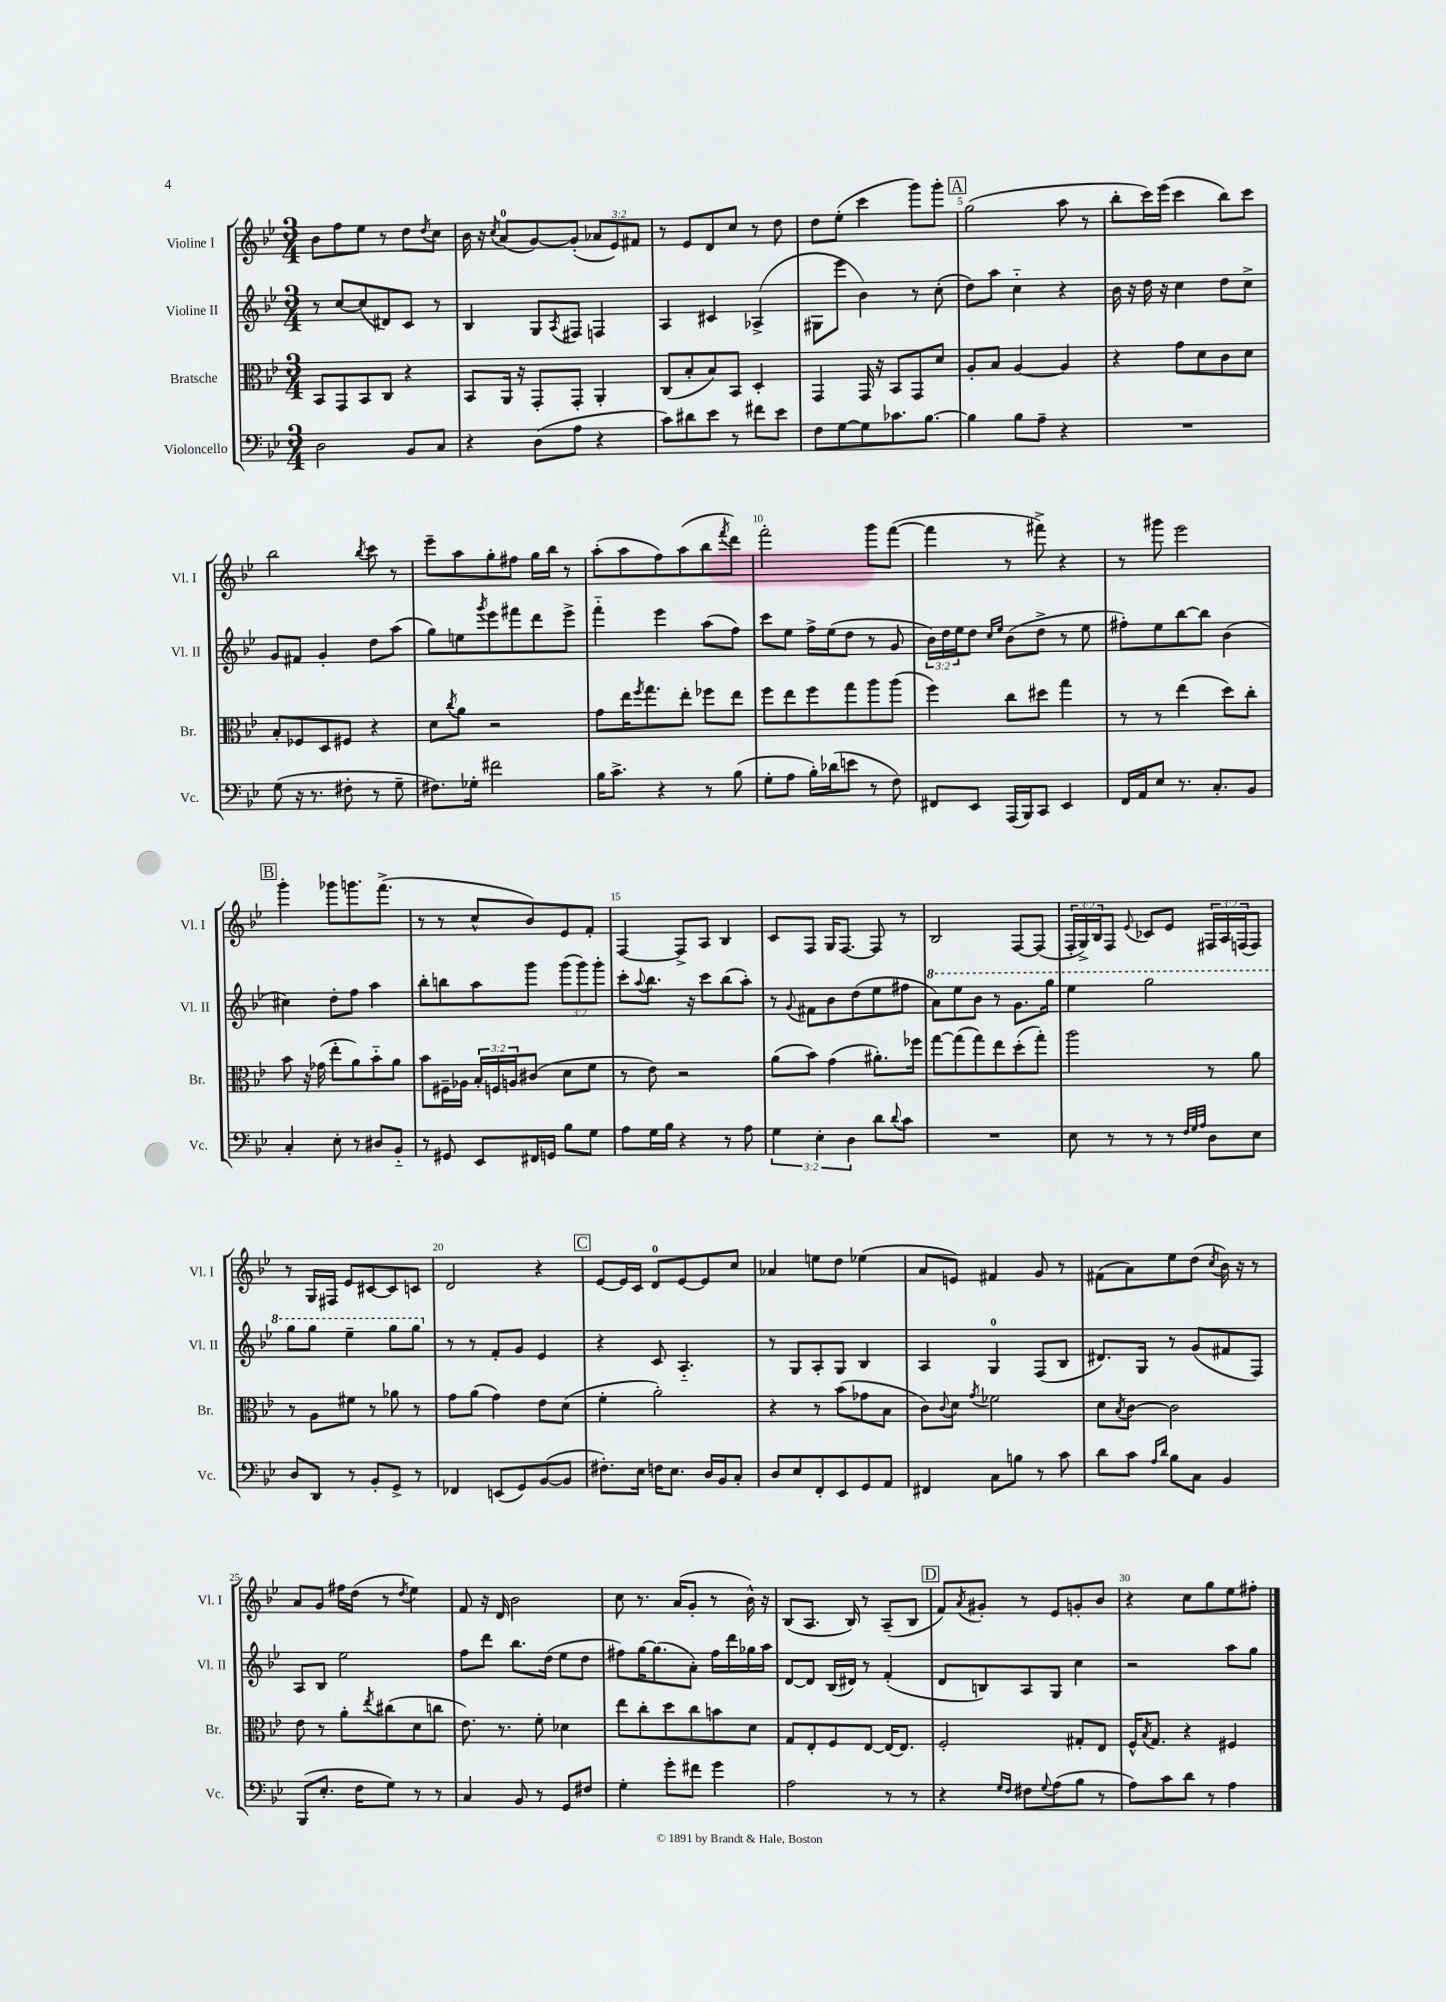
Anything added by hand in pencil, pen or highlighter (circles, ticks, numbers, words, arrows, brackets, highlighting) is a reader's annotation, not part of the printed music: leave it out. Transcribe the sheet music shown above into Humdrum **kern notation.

**kern	**kern	**kern	**kern
*staff4	*staff3	*staff2	*staff1
*clefF4	*clefC3	*clefG2	*clefG2
*k[b-e-]	*k[b-e-]	*k[b-e-]	*k[b-e-]
*M3/4	*M3/4	*M3/4	*M3/4
2D	8BB-	8r	8b-
.	8GG	[8cc	8ff
.	8BB-	(8cc]	8ee-
.	8C	8d#)	8r
8BB-	4r	8c	8dd
.	.	.	8qdd
8C	.	8r	8cc
=	=	=	=
4r	8BB-	4B-	16b-
.	.	.	16r
.	.	.	8qcc
.	16AA	.	(8a
.	16r	.	.
(8D	8GG'	8G	[8g)
.	.	8qA	.
8A	8GG'	8F#	(8g']
4r	4AA'	4F	12a-
.	.	.	12e-)
.	.	.	12f#
=	=	=	=
8c)	(8C	4A	8r
8d#	8B-'	.	8e-
8e-	8B-)	4c#	8d
8r	8BB-	.	8cc
8f#	4D'	(4A-^	8r
8e-	.	.	8dd
=	=	=	=
8F	4GG	8G#	8dd
[8G	.	8eee-	(8ee-'
8G]	16GG	4b-)	4ccc
.	16r	.	.
8.c-	8BB-	.	.
.	8GG	8r	8ggg)
[8.B-	.	.	.
.	8d	(8cc'	8ggg'
=	=	=	=
4B-]	8A'	8dd)	(2gg
.	8B-	8aa	.
8B-	[4A	4cc'~	.
8A~	.	.	.
4r	4A]	4r	8aa
.	.	.	8r
=	=	=	=
2.r	4r	16b-	8bb-'
.	.	16r	.
.	.	16dd	16ccc)
.	.	16r	(16eee-
.	8g	4cc	4ccc
.	8d	.	.
.	8c	8dd	8bb-)
.	8d	8cc^	8ccc
=	=	=	=
(8G	8B-'	8g	2bb-
16r	8F-	8f#	.
8.r	.	.	.
.	8D	4g'	.
8F#'	8F#	.	.
.	.	.	8qbb-
8r	4r	8dd	8ccc
8G~	.	(8aa	8r
=	=	=	=
8.F#)	8d	8gg)	8eee-~
.	8qcc	.	.
.	8a	8ee	8aa
16G-'	.	.	.
.	.	8qggg	.
2f#	2r	8eee-	8gg'
.	.	8fff#	8ff#
.	.	8ddd	16gg
.	.	.	16bb-
.	.	8eee-^	8r
=	=	=	=
16B-	8g	4fff'~	(8aa'
8.c^	.	.	.
.	16ee-	.	8aa
.	8qff	.	.
.	8.gg	.	.
4r	.	4eee-	8ff)
.	8ee-'	.	(8aa
8r	8ff-	(8aa	8bb-
.	.	.	8qfff
(8B-	8ee-	8ff)	8ddd)
=	=	=	=
8G'	8ff	8ccc	2fff'
8A	8ee-	8ee-	.
16B-')	8ff	16ff^	.
(16d-	.	(16ee-	.
8e	8gg	8dd	.
8r	8aa	8r	8ggg
8F)	(8aa	8g	([8fff
=	=	=	=
8FF#	4ff)	24b-)	4fff]
.	.	24dd	.
.	.	24ee-	.
8EE-	.	8dd	.
.	.	16qqcc	.
.	.	16qqee-	.
(16AAA	8cc	(8b-	8r
16BBB-)	.	.	.
8CC	8dd#	8dd^	8fff#^)
4EE-	4gg	8r	4r
.	.	8ee-	.
=	=	=	=
16FF	8r	8ff#')	8r
16AA	.	.	.
8E-	8r	8ee-	8ggg#
8.r	(4ee-	[8bb-	2eee-
.	.	8bb-]	.
8.C'	.	.	.
.	8dd)	(4b-	.
8BB-	8cc'	.	.
=	=	=	=
4C'	8b-	4cc#)	4ggg'
.	16r	.	.
.	(16g-	.	.
8E-'	8ee-'	8dd'	8ggg-
8r	8a)	8ff	8.ggg
8D#	8b-'~	4aa	.
.	.	.	(8.fff^
8BB-'~	8a	.	.
=	=	=	=
8r	8b-	8bb-'	8r
8GG#	16F#~	8bb	8r
.	16A-	.	.
8EE-	24B-'	8aa	8cc^^
.	24F	.	.
.	24A	.	.
16FF#	(8c#	8ggg	8b-)
16GG	.	.	.
8B-	8d	(12ggg	8e-
.	.	12ggg)	.
8G	8f	.	8f'
.	.	12ggg'	.
=	=	=	=
8A	8r	8ccc'	[4F
.	.	8qqaa	.
16G	8e-)	8.bb-	.
16B-	.	.	.
4r	2r	.	8F^]
.	.	16r	.
.	.	8ccc	8A
8r	.	(8bb-	4B-
8A	.	8aa')	.
=	=	=	=
6G	(8a	8r	8c
.	.	8qqg	.
.	8b-)	8f#	8F
6E-'	.	.	.
.	(4g	8b-	16G
.	.	.	[8.F
6D	.	.	.
.	.	(8dd	.
8d	8.a#')	8ee-	8F]
8qqd	.	.	.
8c	.	8ff#	8r
.	16ff-	.	.
=	=	=	=
2.r	[8gg	8aa)	2B-
.	(8gg]	8eee-	.
.	8gg)	8bb-	.
.	8ee-	8r	.
.	(8dd'	8.gg	[8F
.	8gg')	.	(8F]
.	.	16ggg	.
=	=	=	=
8E-	2aa	4eee-	24F'
.	.	.	24G^)
.	.	.	24B-
8r	.	.	8F
.	.	.	8qqe-
8r	.	2ggg	8c-
8r	.	.	8e-
32qqF	.	.	.
32qqG	.	.	.
32qqA	.	.	.
8D	8r	.	24F#
.	.	.	24A
.	.	.	(24F
8E-	8a	.	8F)
=	=	=	=
8D	8r	8ggg	8r
8DD	8A	8ggg	16G
.	.	.	16F#
8r	8f#	4eee-~	8e-
8BB-'	8r	.	[8c#
8GG^	8a-	8ggg	8c#]
8r	8r	8ggg	8c
=	=	=	=
4FF-	8g	8r	2d
.	(8a	8r	.
(8EE	4g)	8f'	.
8GG)	.	8g	.
([8BB-	8e-	4e-	4r
8BB-]	(8d	.	.
=	=	=	=
8.F#')	4f'	4r	[8e-
.	.	.	16e-]
16E-	.	.	16c
16F	2a')	8c	8d
8.E-	.	.	.
.	.	4.A'~	[8e-
16D	.	.	8e-]
16BB-	.	.	.
8C'	.	.	8cc
=	=	=	=
8D	4r	8r	4a-
8E-	.	8G	.
8FF'	8r	8A'	8ee
8EE-	(8b-	8G	8dd
8GG	8g-	4B-	(4ee-
8AA	8B-	.	.
=	=	=	=
4FF#	8c)	4A	8a
.	8qqc	.	.
.	8d	.	8e)
.	8qg	.	.
8C	2f-	4G	4f#
8B	.	.	.
8r	.	(8F	8g
8c	.	8B-	8r
=	=	=	=
8d	8d	8.d#)	(8f#
.	8qB-	.	.
8c	[8c	.	8a)
.	.	16G	.
16qqA	.	.	.
16qqd	.	.	.
8B-	2c]	8r	8ee-
8C	.	(8g	(8dd
.	.	.	8qcc
4BB-	.	8f#	16b-)
.	.	.	16r
.	.	8F)	8r
=	=	=	=
(8BBB-	8e-	8A	8a
8.E-'	8r	8B-	8g
.	8a'	2ee-	16ff#
16F	.	.	(16dd
.	8qee-	.	.
8G)	(8cc#	.	8r
.	.	.	8qdd
8r	8d	.	4ee-)
8r	8cc	.	.
=	=	=	=
4C	8.e-)	8ff	8f
.	.	8ddd	16r
.	8.r	.	16d
8BB-	.	8.bb-	2b-
8r	8f'	.	.
.	.	(16dd	.
8GG	4d-	8ee-	.
8F#	.	8dd	.
=	=	=	=
4G'	8ee-	8ff#)	8cc
.	8cc'	[16gg	8.r
.	.	(8.gg]	.
8g'	8dd	.	.
.	.	.	(16a
8f#	8cc	8a')	8g'
4g	8b	16ff#	8r
.	.	16ddd	.
.	8d	16gg-	16b-^^)
.	.	16aa	16r
=	=	=	=
2A	8G	[8d	(8B-
.	8E-'	8d]	8.A
.	8F	(16B-	.
.	.	16d#)	16B-)
.	[8E-	8r	8r
8r	16E-_	(4f'	(8A~
.	8.E-]	.	.
8r	.	.	8B-
=	=	=	=
4r	2F'	8d	8f)
.	.	.	8qa
.	.	8B)	8g#'
16qqG	.	.	.
16qqF	.	.	.
8F#	.	8A	8r
8qqG	.	.	.
(8A	.	8G	8e-
8B-	8G#'	4cc	8g'
8r	8E-	.	8b-
=	=	=	=
8A)	16F^^	2r	4r
.	8qB-	.	.
.	8.G	.	.
8c	.	.	.
8d	4r	.	8cc
8r	.	.	8gg
4A	4F#	8aa	8ee-
.	.	8gg	8ff#'
==	==	==	==
*-	*-	*-	*-
